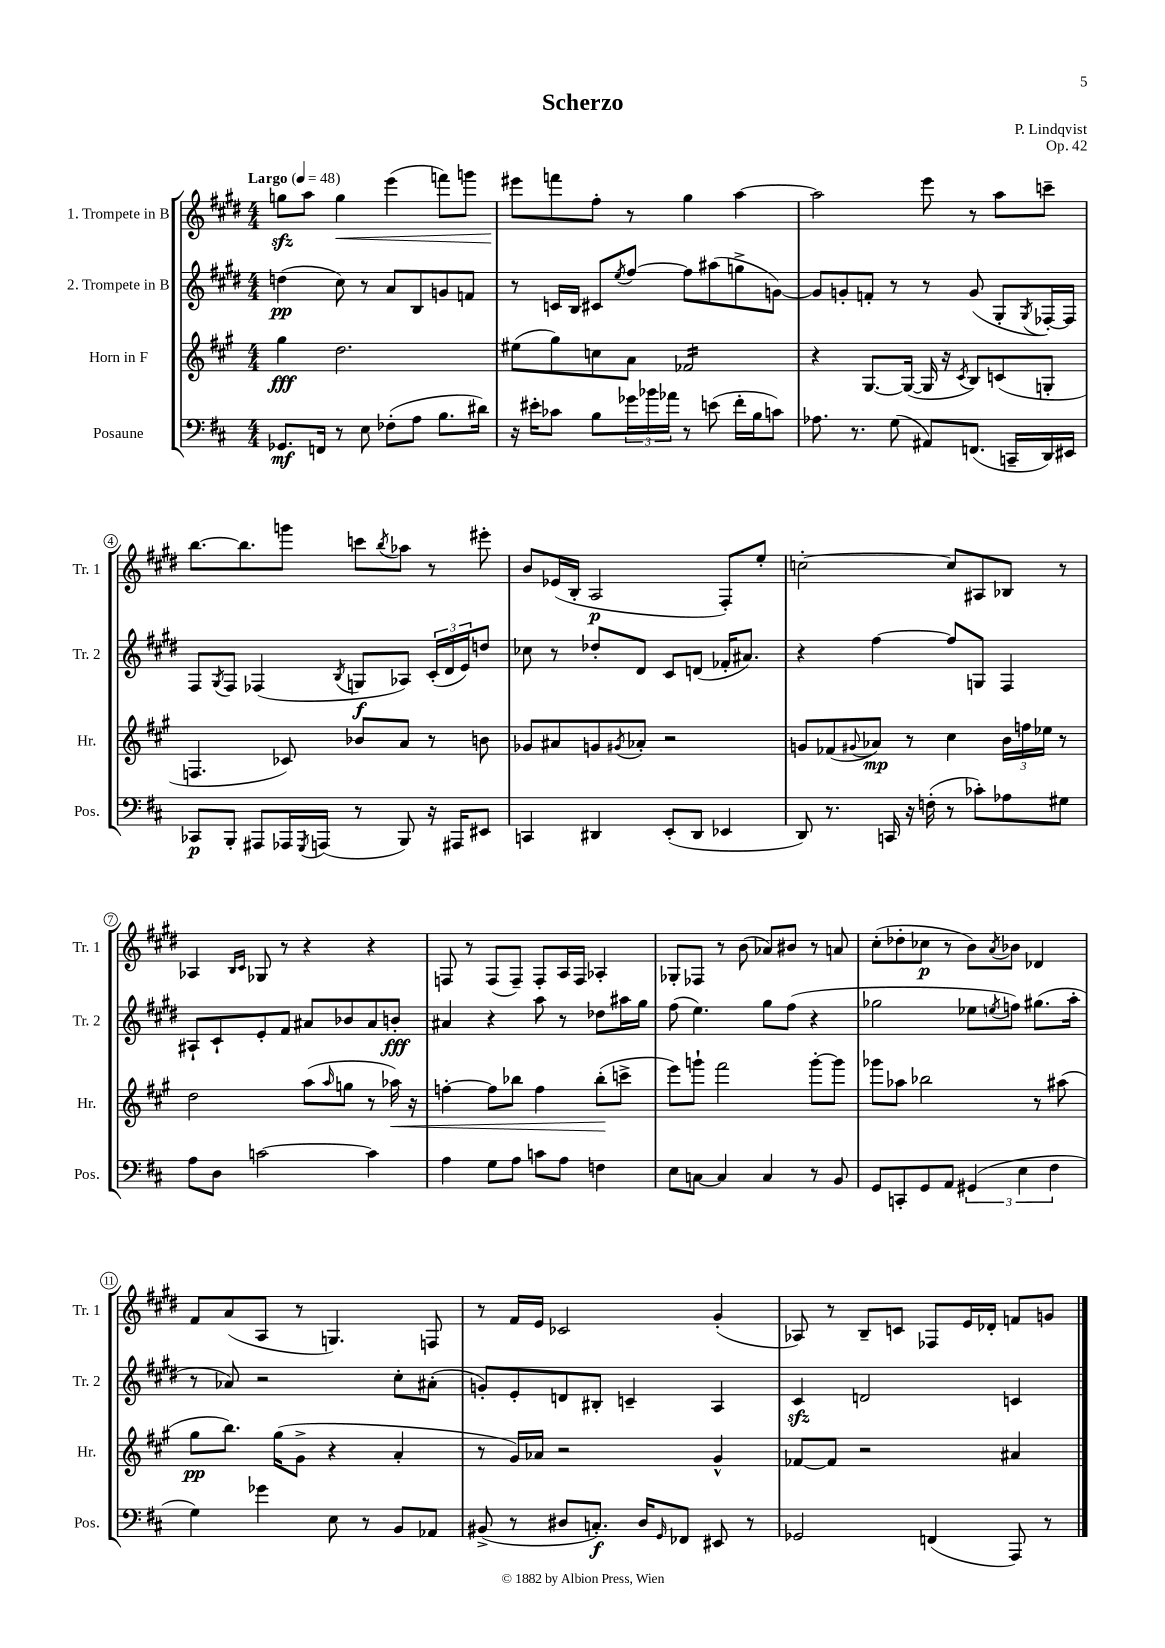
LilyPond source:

\header { title = "Scherzo" composer = "P. Lindqvist" opus = "Op. 42" }
<<
\new StaffGroup <<
\new Staff = "s0" \with { instrumentName = "1. Trompete in B" shortInstrumentName = "Tr. 1" } {
    \clef treble \key e \major \numericTimeSignature \time 4/4 \tempo "Largo" 4 = 48
    g''8\sfz a''8 g''4\< e'''4( f'''8) g'''8 |
    eis'''8\! f'''8 fis''8-. r8 gis''4 a''4~ |
    a''2 e'''8 r8 a''8 c'''8-- |
    b''8.~ b''8. g'''8 c'''8 \acciaccatura { b''8 } aes''8 r8 eis'''8-. |
    b'8 ees'16( b16-. a2\p fis8-.) e''8-. |
    c''2~-. c''8 ais8 bes8 r8 |
    aes4 \grace { b16 cis'16 } ges8 r8 r4 r4 |
    f8 r8 f8( f8--) f8-. a16 f16 aes4-. |
    ges8-. fes8 r8 b'8( aes'8) bis'8 r8 a'8 |
    cis''8-.( des''8-. ces''8\p r8 b'8) \acciaccatura { a'8 } bes'8 des'4 |
    fis'8 a'8( a8 r8 g4.) f8 |
    r8 fis'16 e'16 ces'2 gis'4-.( |
    aes8) r8 b8-- c'8 fes8 e'16 des'16-. f'8 g'8 \bar "|." |
}
\new Staff = "s1" \with { instrumentName = "2. Trompete in B" shortInstrumentName = "Tr. 2" } {
    \clef treble \key e \major \numericTimeSignature \time 4/4
    d''4\pp( cis''8) r8 a'8 b8 g'8 f'8 |
    r8 c'16 b16 cis'8 \acciaccatura { e''8 } fis''8~ fis''8 ais''8( g''8-> g'8~) |
    g'8 g'8-. f'8-. r8 r8 g'8( gis8-. \acciaccatura { gis8 } fes16~-.) fes16 |
    fis8 \acciaccatura { gis8 } fis8 fes4( \acciaccatura { b8 } g8\f aes8) \tuplet 3/2 { cis'16-.( dis'16 e'16) } d''8 |
    ces''8 r8 des''8-. dis'8 cis'8 d'8( fes'16-. ais'8.) |
    r4 fis''4~ fis''8 g8 fis4 |
    ais8-! cis'8-! e'8-. fis'8 ais'8 bes'8 ais'8 b'8-.\fff |
    ais'4 r4 a''8 r8 des''8 ais''16 gis''16 |
    fis''8( e''4.) gis''8 fis''8( r4 |
    ges''2 ees''8 \acciaccatura { e''8 } f''8) gis''8.( a''16-. |
    r8 aes'8) r2 cis''8-. ais'8-.( |
    g'8-.) e'8-. d'8 bis8-. c'4-- a4 |
    cis'4\sfz d'2 c'4 \bar "|." |
}
\new Staff = "s2" \with { instrumentName = "Horn in F" shortInstrumentName = "Hr." } {
    \clef treble \key a \major \numericTimeSignature \time 4/4
    gis''4\fff d''2. |
    eis''8( gis''8) c''8 a'8 fes'2:16 |
    r4 gis8.~ gis16~( gis16 r16 \acciaccatura { cis'8 } b8) c'8( g8-. |
    f4. ces'8) bes'8 a'8 r8 b'8 |
    ges'8 ais'8 g'8 \acciaccatura { gis'8 } aes'8-. r2 |
    g'8 fes'8( \appoggiatura { gis'8 } aes'8\mp) r8 cis''4 \tuplet 3/2 { b'16 f''16 ees''16 } r8 |
    d''2 a''8( \grace { a''16 } g''8 r8 aes''16\<) r16 |
    f''4~-. f''8 bes''8 f''4 bes''8-.\!( c'''8-> |
    e'''8) g'''8-! fis'''2 g'''8~-. g'''8 |
    ges'''8 aes''8 bes''2 r8 ais''8( |
    gis''8\pp b''8.) gis''16( gis'8-> r4 a'4-. |
    r8 gis'16) aes'16 r2 gis'4-^ |
    fes'8~ fes'8 r2 ais'4 \bar "|." |
}
\new Staff = "s3" \with { instrumentName = "Posaune" shortInstrumentName = "Pos." } {
    \clef bass \key d \major \numericTimeSignature \time 4/4
    ges,8.\mf f,16 r8 e8 fes8-.( a8 b8. dis'16) |
    r16 eis'16-. ces'8 b8 \tuplet 3/2 { ges'16 bes'16 aes'16 } r8 e'8( fis'16-. b16 c'8) |
    aes8. r8. g8( ais,8) f,8.( c,16-- d,16) eis,16 |
    ces,8\p b,,8-. ais,,8 aes,,16 \acciaccatura { g,,8 } a,,16( r8 b,,8) r16 ais,,16 eis,8 |
    c,4 dis,4 e,8-.( dis,8 ees,4 |
    d,8) r8. c,16 r16 f16-.( r8 ces'8-.) aes8 gis8 |
    a8 d8 c'2~ c'4 |
    a4 g8 a8 c'8 a8 f4 |
    e8 c8~ c4 c4 r8 b,8 |
    g,8 c,8-. g,8 a,8 \tuplet 3/2 { gis,4( e4 fis4 } |
    g4) ges'4 e8 r8 b,8 aes,8 |
    bis,8->( r8 dis8 c8.-.\f) dis16 \grace { g,16 } fes,8 eis,8 r8 |
    ges,2 f,4( a,,8) r8 \bar "|." |
}
>>
>>
\layout { \context { \Score \override BarNumber.stencil = #(make-stencil-circler 0.1 0.3 ly:text-interface::print) } }
